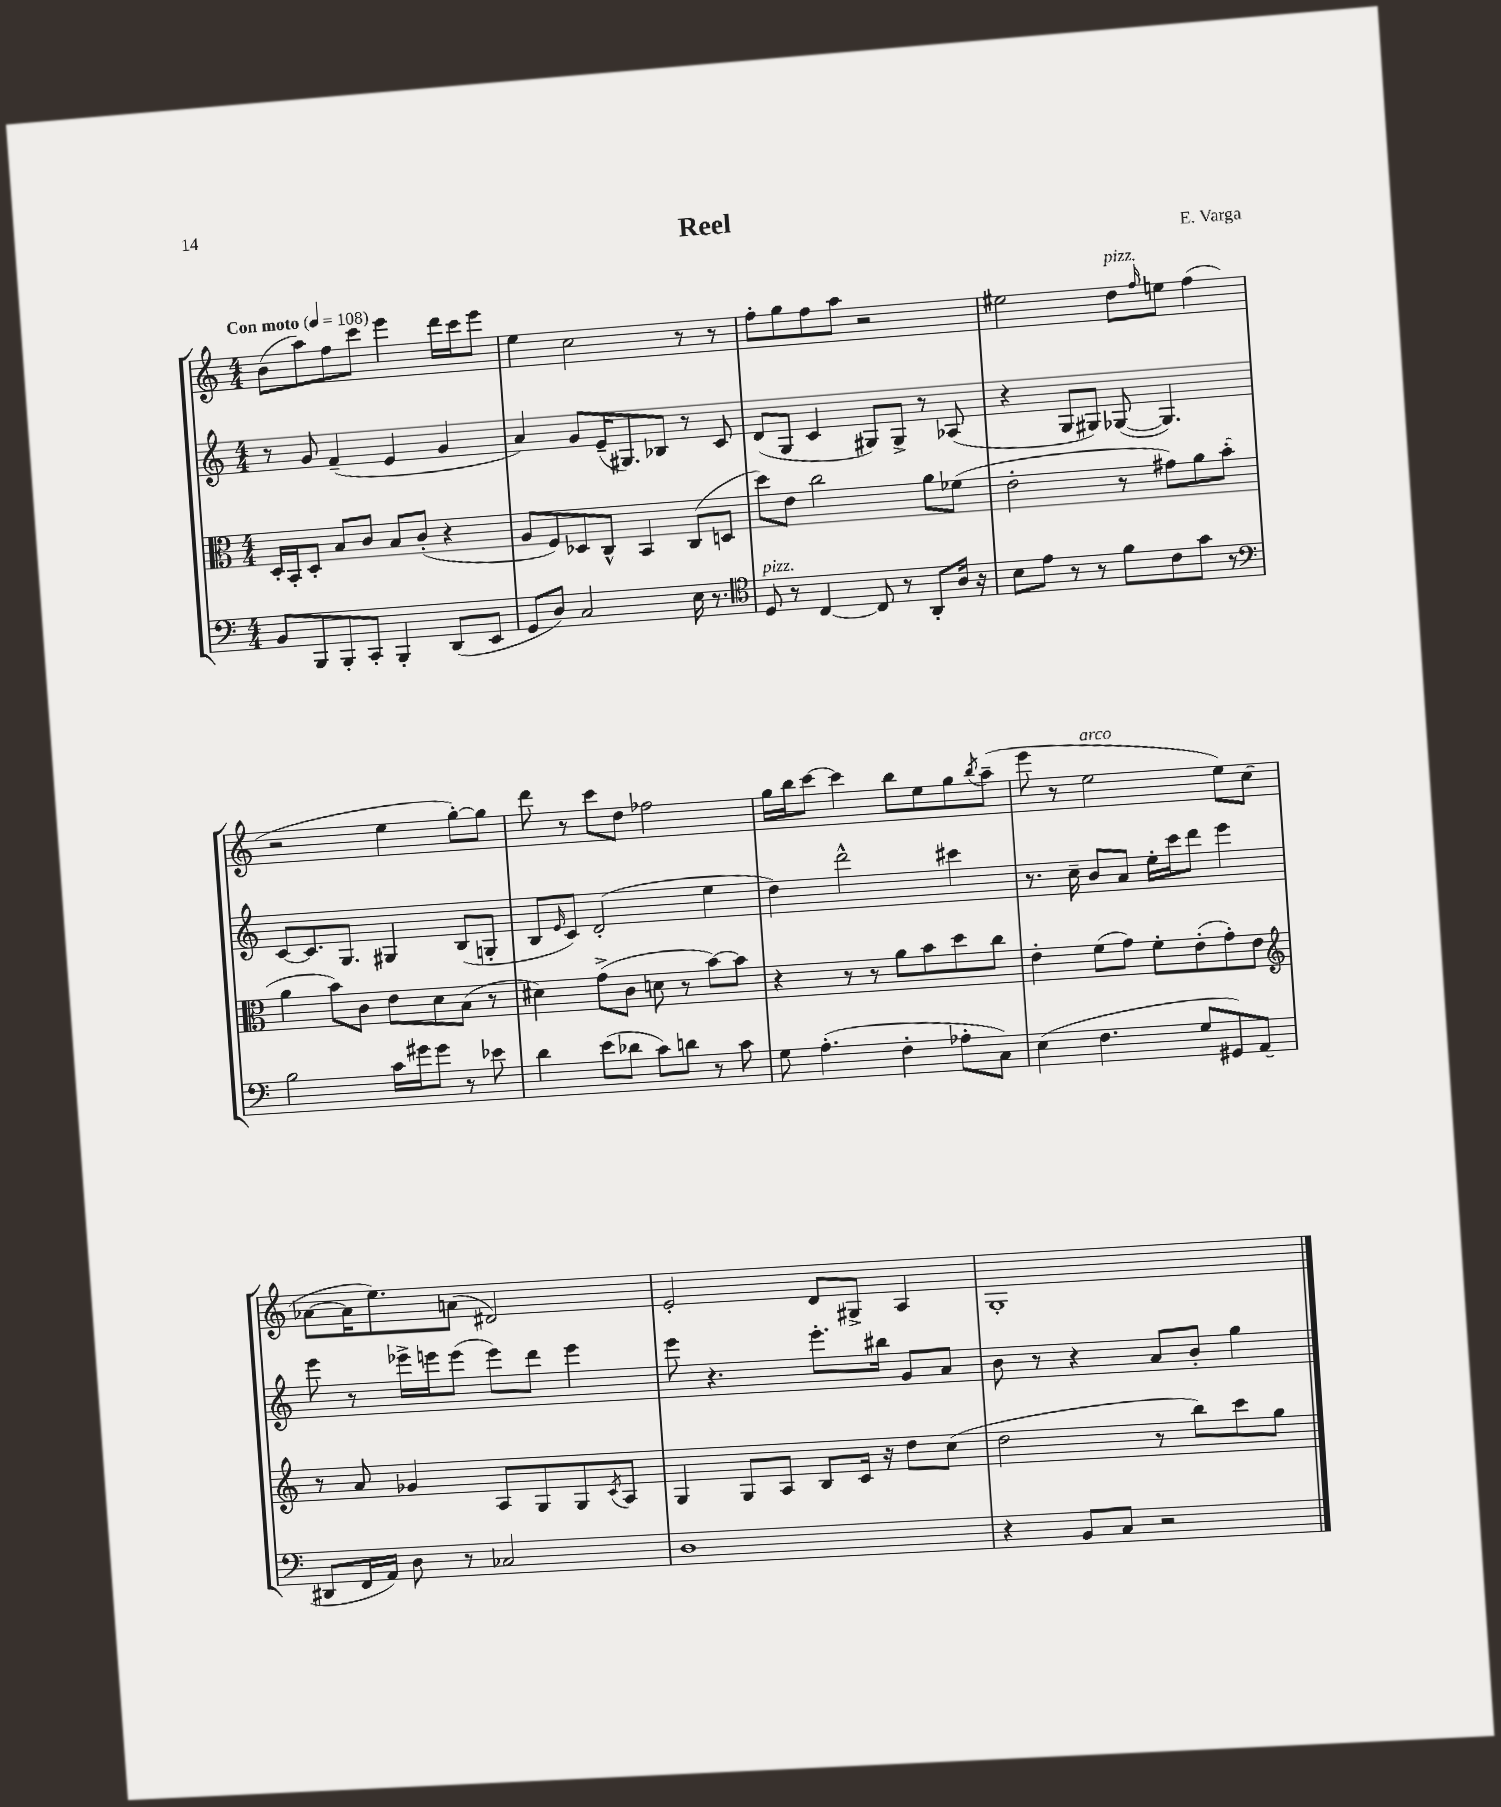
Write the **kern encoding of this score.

**kern	**kern	**kern	**kern
*part4	*part3	*part2	*part1
*staff4	*staff3	*staff2	*staff1
*clefF4	*clefC3	*clefG2	*clefG2
*k[]	*k[]	*k[]	*k[]
*M4/4	*M4/4	*M4/4	*M4/4
*MM108	*MM108	*MM108	*MM108
=1	=1	=1	=1
!	!	!	!LO:TX:a:B:t=Con moto
8BB/L	16D'/LL	8r	(8b\L
.	16BB'/J	.	.
8BBB/	8D'/J	8g/	8aa\)
8BBB'/	8B/L	(4f~/	8ff\
8CC'/J	8c/J	.	8ccc\J
4BBB'/	8B/L	4e/	4eee\
.	(8c'/J	.	.
(8DD/L	4r	4g/	16ddd\LL
.	.	.	16ccc\J
8EE/J	.	.	8eee\J
=2	=2	=2	=2
8GG/L	8A/L	4a/)	4ee\
8D/J)	8F/)	.	.
2C/	8D-X/	8g/L	2cc\
.	8C^^/J	(16e~/K	.
.	.	8.G#X/)	.
.	4BB/	.	.
.	.	8B-X/J	.
16E\	(8C/L	8r	8r
8.r	.	.	.
.	8Dn/J	8c/	8r
=3	=3	=3	=3
*clefC4	*	*	*
!LO:TX:a:i:t=pizz.	!	!	!
8D/	8dd\L)	(8d/L	8ff'\L
8r	8e\J	8G/J	8gg\
[4C/	2cc\	4c/	8ff\
.	.	.	8aa\J
8C/]	.	8G#X/L)	2r
8r	.	8G#^/J	.
8AA'/L	8a\L	8r	.
16A/Jk	(8f-X\J	(8A-X/	.
16r	.	.	.
=4	=4	=4	=4
8B\L	2e'\	4r	2ee#X\
8e\J	.	.	.
8r	.	8G/L	.
8r	.	8G#X/J)	.
!	!	!	!LO:TX:a:i:t=pizz.
8f\L	8r	([8G-X/	8dd\L
.	.	.	16qqff/
8c\	8g#X\L)	4.G-/])	8een\J
8g\J	8a\	.	(4ff\
8r	(8b'\J	.	.
!!LO:LB:g=z
=5	=5	=5	=5
*clefF4	*	*	*
2B\	4a\	[8c/L	2r
.	.	8.c/]	.
.	8b\L)	.	.
.	.	8.G/J	.
.	8c\J	.	.
16c\LL	8e\L	4G#X/	4ee\
16g#X\J	.	.	.
8g#\J	8d\	.	.
8r	(8B\J	(8B/L	[8gg'\L)
8e-X\	8r	8Gn'/J	8gg\J]
=6	=6	=6	=6
4d\	4d#X\)	8B/L	8ddd\
.	.	16qqe/	.
.	.	8c/J)	8r
(8e\L	(8g^\L	(2d'/	8ccc\L
8d-X\J	8c\J	.	8dd\J
8c\L)	8dn\	.	2ff-X\
8dn\J	8r	.	.
8r	[8b\L)	4ee\	.
8c\	8b\J]	.	.
=7	=7	=7	=7
8G\	4r	4dd\)	16gg\LL
.	.	.	16bb\J
(4.A'\	.	.	[8ccc\J
.	8r	2ddd^^\	4ccc\]
.	8r	.	.
4F'\	8a\L	.	8bb\L
.	8b\	.	8ee\
8A-X'\L	8dd\	4ccc#X\	8gg\
.	.	.	8qbb/
8C\J)	8cc\J	.	(8aa~\J
=8	=8	=8	=8
(4E\	4e'\	8.r	8eee\
.	.	.	8r
.	.	16cc~\	.
!	!	!	!LO:TX:a:i:t=arco
4.F\	(8f\L	8b/L	2ee\
.	8g\J)	8a/J	.
.	8f'\L	16ee'\LL	.
.	.	16ccc\J	.
8G/L	(8e'\	8ddd\J	.
8GG#X/)	8g'\)	4eee\	8ee\L)
(8AA/J	8e\J	.	(8cc\J
!!LO:LB:g=z
=9	=9	=9	=9
*	*clefG2	*	*
8DD#X/L	8r	8eee\	[8a-X\L
16FF/L	8a/	8r	16a-\K]
16AA/JJ)	.	.	8.ee\)
8D\	4g-X/	16eee-X^\LL	.
.	.	16eeen\J	.
8r	.	(8eee\J	(8an\J
2C-X/	8A/L	8eee\L)	2d#X/)
.	8G/	8ddd\J	.
.	8G/	4eee\	.
.	8qc/	.	.
.	8A/J	.	.
=10	=10	=10	=10
1D	4G/	8eee\	2e'/
.	.	4.r	.
.	8G/L	.	.
.	8A/J	.	.
.	8B/L	8.eee'\L	8d/L
.	16c/Jk	.	8G#X^/J
.	16r	16bb#X\Jk	.
.	8dd\L	8g/L	4A/
.	(8cc\J	8a/J	.
=11	=11	=11	=11
4r	2dd\	8b\	1G'
.	.	8r	.
8BB/L	.	4r	.
8C/J	.	.	.
2r	8r	8a/L	.
.	8bb\L)	8b'/J	.
.	8ccc\	4gg\	.
.	8gg\J	.	.
==	==	==	==
*-	*-	*-	*-
